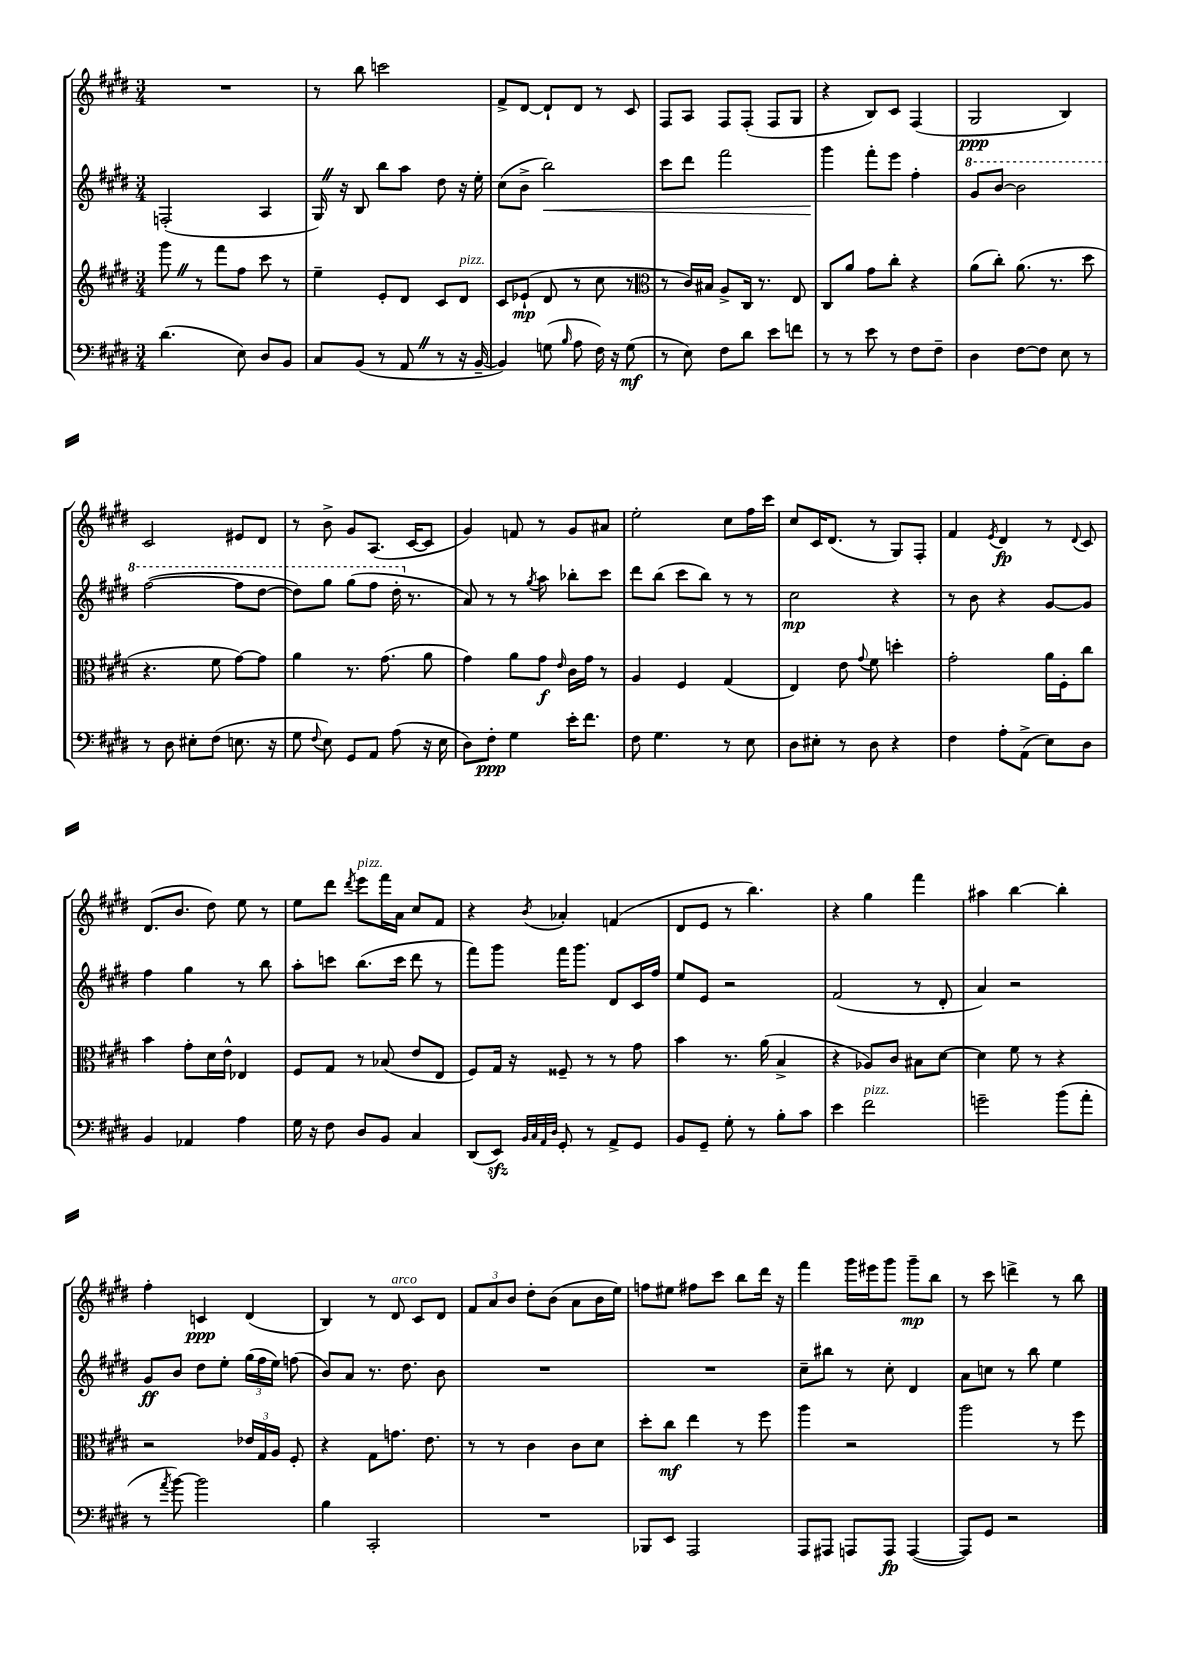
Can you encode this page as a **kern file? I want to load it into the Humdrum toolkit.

**kern	**kern	**kern	**kern
*staff4	*staff3	*staff2	*staff1
*clefF4	*clefG2	*clefG2	*clefG2
*k[f#c#g#d#]	*k[f#c#g#d#]	*k[f#c#g#d#]	*k[f#c#g#d#]
*M3/4	*M3/4	*M3/4	*M3/4
(4.d#	8ggg#	(2F'	2.r
.	8r	.	.
.	8fff#	.	.
8E)	8ff#	.	.
8D#	8ccc#	4A	.
8BB	8r	.	.
=	=	=	=
8C#	4ee~	16G#)	8r
.	.	16r	.
(8BB	.	8B	8bb
8r	8e'	8bb	2ccc
8AA	8d#	8aa	.
8r	8c#	8dd#	.
16r	8d#	16r	.
[16BB~	.	16ee'	.
=	=	=	=
4BB])	8c#	(8cc#	8f#^
.	(8e-`	8b^	[8d#
(8G	8d#	2bb)	8d#`]
16qqB	.	.	.
8A	8r	.	8d#
16F#)	8cc#	.	8r
16r	.	.	.
(8G	8r	.	8c#
=	=	=	=
*	*clefC3	*	*
8r	8r	8ccc#	8F#
8E)	16c#)	8ddd#	8A
.	16B#	.	.
8F#	8A^	2fff#	8F#
8d#	16C#	.	(8F#'
.	8.r	.	.
8e	.	.	8F#
8f	8E	.	8G#
=	=	=	=
8r	8C#	4ggg#	4r
8r	8a	.	.
8e	8g#	8fff#'	8B)
8r	8cc#'	8eee	8c#
8F#	4r	4ff#'	(4F#
8F#~	.	.	.
=	=	=	=
4D#	(8a	8gg#	2G#
.	8cc#')	[8bb	.
[8F#	(8.a	2bb]	.
8F#]	.	.	.
.	8.r	.	.
8E	.	.	4B)
8r	8dd#	.	.
=	=	=	=
8r	4.r	([2fff#	2c#
8D#	.	.	.
8E#'	.	.	.
(8F#	8f#	.	.
8.E	[8g#)	8fff#]	8e#
.	8g#]	[8ddd#	8d#
16r	.	.	.
=	=	=	=
8G#	4a	8ddd#])	8r
8qqF#	.	.	.
8E)	.	8ggg#	8b^
8GG#	8.r	(8ggg#	8g#
8AA	.	8fff#	(8.A
.	(8.g#	.	.
(8A	.	16ddd#'	.
.	.	8.r	[16c#
16r	8a	.	8c#]
16E	.	.	.
=	=	=	=
8D#)	4g#)	8a)	4g#)
8F#'	.	8r	.
4G#	8a	8r	8f
.	.	8qgg#	.
.	8g#	8aa	8r
.	16qqe	.	.
16e'	16c#	8bb-'	8g#
8.f#	16g#	.	.
.	8r	8ccc#	8a#
=	=	=	=
8F#	4A	8ddd#	2ee'
4.G#	.	(8bb	.
.	4F#	8ccc#	.
.	.	8bb)	.
8r	(4G#	8r	8cc#
8E	.	8r	16ff#
.	.	.	16ccc#
=	=	=	=
8D#	4E)	2cc#	8cc#
8E#'	.	.	16c#
.	.	.	(8.d#
8r	8e	.	.
.	8qqg#	.	.
8D#	8f#	.	8r
4r	4dd'	4r	8G#)
.	.	.	8F#'
=	=	=	=
4F#	2g#'	8r	4f#
.	.	8b	.
.	.	.	8qe
8A'	.	4r	4d#
(8AA^	.	.	.
8E)	16a	[8g#	8r
.	16F#'	.	.
.	.	.	8qqd#
8D#	8cc#	8g#]	8c#
=	=	=	=
4BB	4b	4ff#	(8.d#
.	.	.	8.b
4AA-	8g#'	4gg#	.
.	16d#	.	8dd#)
.	16e^^	.	.
4A	4E-	8r	8ee
.	.	8bb	8r
=	=	=	=
16G#	8F#	8aa'	8ee
16r	.	.	.
8F#	8G#	8ccc	8ddd#
.	.	.	8qddd#
8D#	8r	(8.bb	8eee
8BB	(8B-	.	16fff#
.	.	16ccc	16a
4C#	8e	8ddd#	8cc#
.	8E	8r	8f#
=	=	=	=
(8DD#	8F#)	8fff#)	4r
8EE)	16G#	8ggg#	.
.	16r	.	.
32qqBB	.	.	.
32qqC#	.	.	.
32qqAA	.	.	.
32qqD#	.	.	8qb
8GG#'	8F##~	16fff#	4a-'
.	.	8.ggg#	.
8r	8r	.	.
8AA^	8r	8d#	(4f
8GG#	8g#	16c#	.
.	.	16ff#	.
=	=	=	=
8BB	4b	8ee	8d#
8GG#~	.	8e	8e
8G#'	8.r	2r	8r
8r	.	.	4.bb)
.	(16a	.	.
8B'	4B^	.	.
8c#	.	.	.
=	=	=	=
4e	4r	(2f#	4r
2f#	8A-)	.	4gg#
.	8c#	.	.
.	8B#	8r	4fff#
.	[8d#	8d#'	.
=	=	=	=
2g~	4d#]	4a)	4aa#
.	8f#	2r	[4bb
.	8r	.	.
(8b	4r	.	4bb']
8a'	.	.	.
=	=	=	=
8r	2r	8g#	4ff#'
8qa	.	.	.
[8b)	.	8b	.
2b]	.	8dd#	4c
.	.	8ee'	.
.	24e-	(24gg#	(4d#
.	24G#	24ff#	.
.	24A	24ee)	.
.	8F#'	(8ff	.
=	=	=	=
4B	4r	8b)	4B)
.	.	8a	.
2CC#'	8G#	8.r	8r
.	8.g	.	8d#
.	.	8.dd#	.
.	.	.	8c#
.	8.e	.	.
.	.	8b	8d#
=	=	=	=
2.r	8r	2.r	12f#
.	.	.	12a
.	8r	.	.
.	.	.	12b
.	4c#	.	8dd#'
.	.	.	(8b
.	8c#	.	8a
.	8d#	.	16b
.	.	.	16ee)
=	=	=	=
8BBB-	8dd#'	2.r	8ff
8EE	8cc#	.	8ee#
2AAA	4ee	.	8ff#
.	.	.	8ccc#
.	8r	.	8bb
.	8ff#	.	16ddd#
.	.	.	16r
=	=	=	=
8AAA	4aa	8cc#~	4fff#
8AAA#	.	8bb#	.
8AAA	2r	8r	16ggg#
.	.	.	16eee#
8AAA	.	8cc#'	8ggg#
([4AAA	.	4d#	8ggg#~
.	.	.	8bb
=	=	=	=
8AAA])	2aa	8a	8r
8GG#	.	8cc	8ccc#
2r	.	8r	4ddd^
.	.	8bb	.
.	8r	4ee	8r
.	8ff#	.	8bb
==	==	==	==
*-	*-	*-	*-
